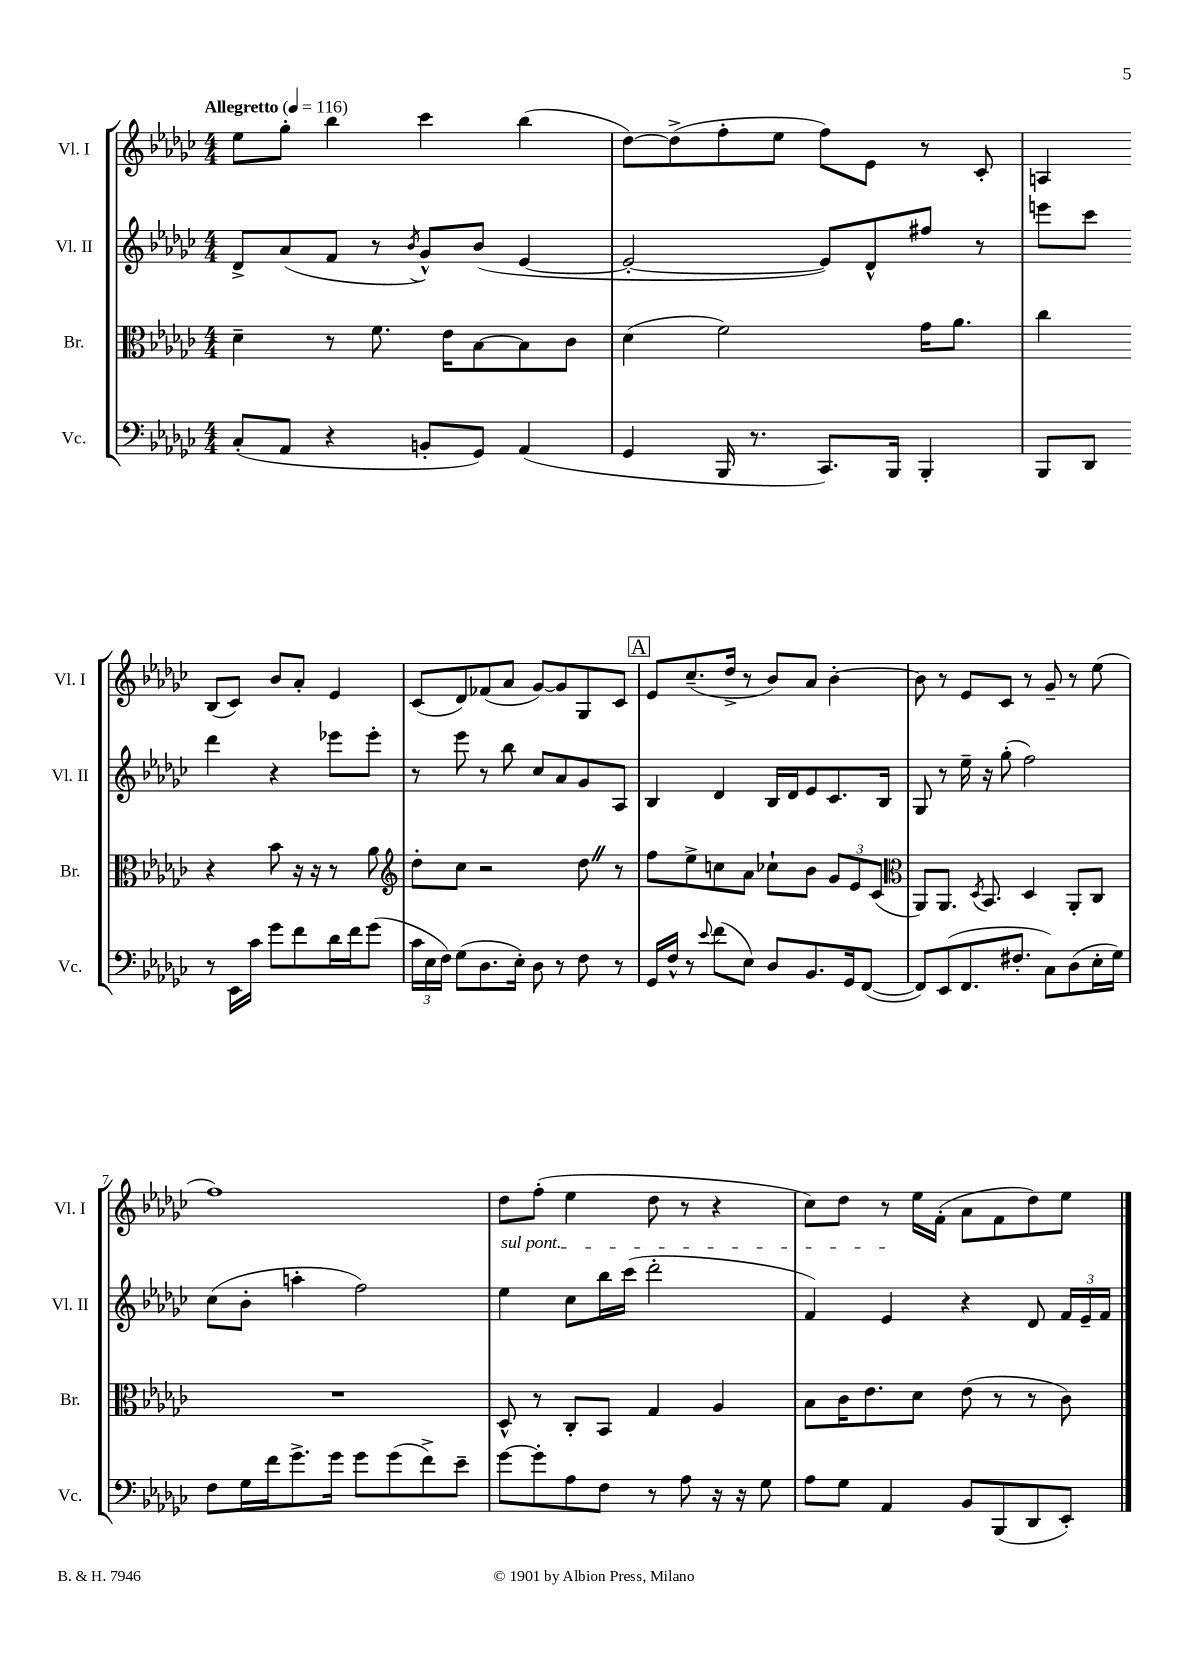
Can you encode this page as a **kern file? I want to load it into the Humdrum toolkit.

**kern	**kern	**kern	**kern
*staff4	*staff3	*staff2	*staff1
*clefF4	*clefC3	*clefG2	*clefG2
*k[b-e-a-d-g-c-]	*k[b-e-a-d-g-c-]	*k[b-e-a-d-g-c-]	*k[b-e-a-d-g-c-]
*M4/4	*M4/4	*M4/4	*M4/4
*MM116	*MM116	*MM116	*MM116
(8C-'	4d-~	8d-^	8ee-
8AA-	.	(8a-	8gg-'
4r	8r	8f	4bb-
.	8.f	8r	.
.	.	8qb-	.
8BB'	.	8g-^^)	4ccc-
.	16e-	.	.
8GG-)	[8B-	(8b-	.
(4AA-	8B-]	[4e-	(4bb-
.	8c-	.	.
=	=	=	=
4GG-	(4d-	2e-'_	[8dd-)
.	.	.	(8dd-^]
16BBB-	2f)	.	8ff'
8.r	.	.	.
.	.	.	8ee-
8.CC-)	.	8e-])	8ff)
.	.	8d-^^	8e-
16BBB-	.	.	.
4BBB-'	16g-	8ff#	8r
.	8.a-	.	.
.	.	8r	8c-'
=	=	=	=
8BBB-	4cc-	8eee	4A
8DD-	.	8ccc-	.
8r	4r	4ddd-	(8B-
16EE-	.	.	8c-)
16c-	.	.	.
8g-	8b-	4r	8b-
8f	16r	.	8a-'
.	16r	.	.
16d-	8r	8eee-	4e-
16f	.	.	.
(8g-	8a-	8eee-'	.
=	=	=	=
*	*clefG2	*	*
24c-	8dd-'	8r	(8c-
24E-	.	.	.
24F)	.	.	.
(8G-	8cc-	8eee-	8d-)
8.D-	2r	8r	(8f-
.	.	8bb-	8a-
16E-')	.	.	.
8D-	.	8cc-	[8g-)
8r	.	8a-	8g-]
8F	8dd-	8g-	8G-
8r	8r	8A-	8c-
=	=	=	=
16GG-	8ff	4B-	8e-
16F^^	.	.	.
8r	8ee-^	.	(8.cc-~
8qqe-	.	.	.
(8f	8cc	4d-	.
.	.	.	16dd-^
8E-)	8a-	.	8r
8D-	8cc-`	16B-	8b-)
.	.	16d-	.
8.BB-	8b-	8e-	8a-
.	12g-	8.c-	[4b-'
16GG-	.	.	.
.	12e-	.	.
([8FF	.	.	.
.	(12c-	.	.
.	.	16B-	.
=	=	=	=
*	*clefC3	*	*
8FF])	8AA-)	8G-	8b-]
(8EE-	8.AA-	8r	8r
8.FF	.	16ee-~	8e-
.	8qD-	.	.
.	8.BB-	16r	.
.	.	(8gg-'	8c-
8.F#'	.	.	.
.	4D-	2ff)	8r
8C-)	.	.	8g-~
(8D-	8AA-'	.	8r
16E-'	8C-	.	(8ee-
16G-)	.	.	.
=	=	=	=
8F	1r	(8cc-	1ff)
16G-	.	8b-'	.
16f	.	.	.
8.g-^	.	4aa'	.
16g-	.	.	.
8g-	.	2ff)	.
(8g-	.	.	.
8f^)	.	.	.
8e-~	.	.	.
=	=	=	=
[8g-	8D-^^	4ee-	8dd-
8g-']	8r	.	(8ff'
8A-	8C-'	8cc-	4ee-
8F	8BB-	16bb-	.
.	.	(16ccc-	.
8r	4G-	2ddd-'	8dd-
8A-	.	.	8r
16r	4A-	.	4r
16r	.	.	.
8G-	.	.	.
=	=	=	=
8A-	8B-	4f)	8cc-)
8G-	16c-	.	8dd-
.	8.e-	.	.
4AA-	.	4e-	8r
.	8d-	.	16ee-
.	.	.	(16f'
8BB-	(8e-	4r	8a-
(8BBB-	8r	.	8f
8DD-	8r	8d-	8dd-)
8EE-')	8c-)	24f	8ee-
.	.	24e-~	.
.	.	24f	.
==	==	==	==
*-	*-	*-	*-
